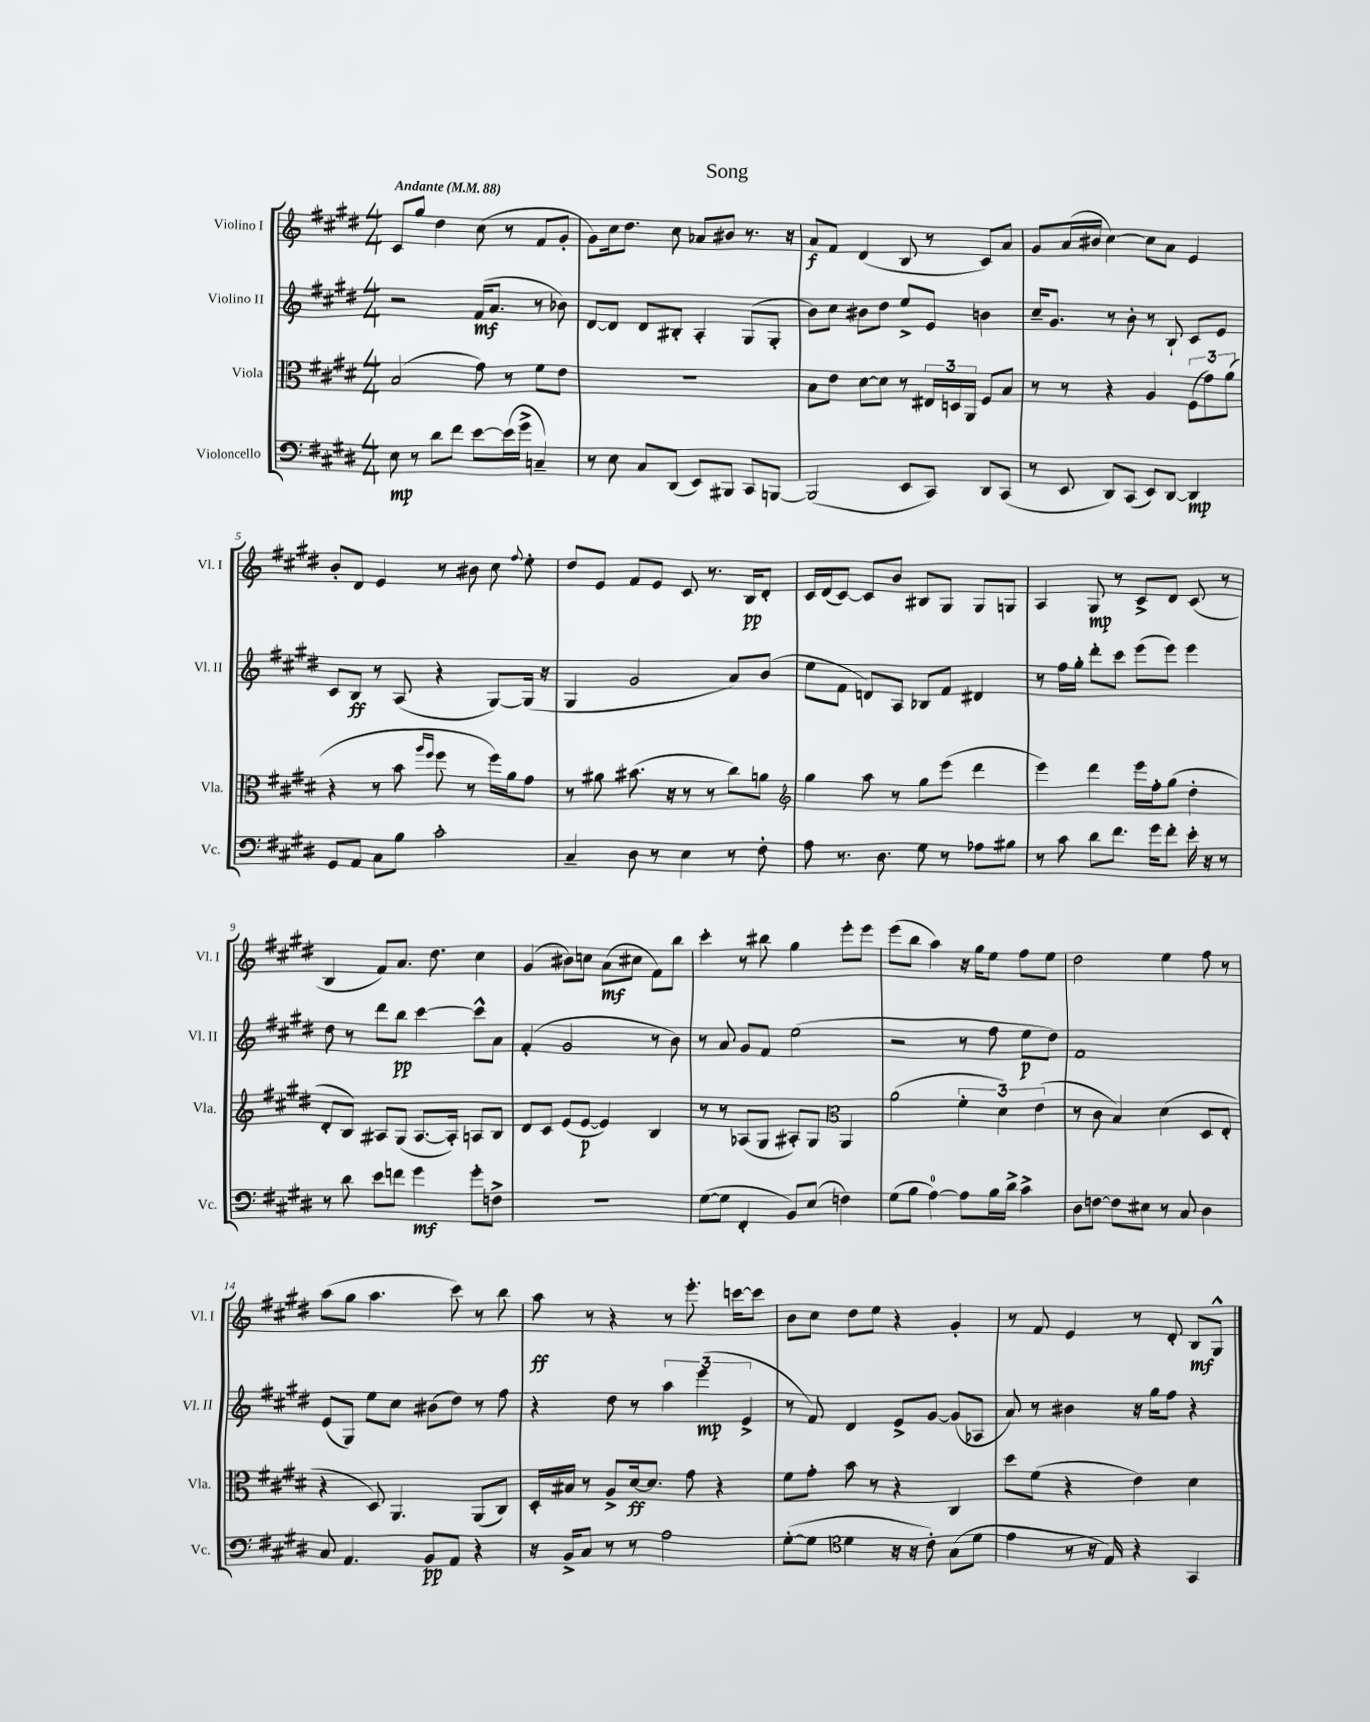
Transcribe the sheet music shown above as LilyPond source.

\header { title = "Song" }
<<
\new StaffGroup <<
\new Staff = "s0" \with { instrumentName = "Violino I" shortInstrumentName = "Vl. I" } {
    \clef treble \key e \major \numericTimeSignature \time 4/4 \tempo "Andante" 4 = 88
    \autoBeamOff cis'8[ gis''8] dis''4 cis''8( r8 fis'8[ gis'8]-. |
    gis'8[) cis''16 dis''8.] cis''8 aes'8[ bis'8] r8. r16 |
    a'8[\f fis'8] dis'4( b8 r8 cis'8[) a'8] |
    gis'8[ a'16( bis'16] cis''4~) cis''8[ a'8] e'4 |
    b'8[-. dis'8] e'4 r8 bis'8 cis''8 \appoggiatura { fis''8 } e''8-. |
    dis''8[ e'8] fis'8[ e'8] cis'8 r8. b16[\pp dis'8]-. |
    cis'16[ dis'16( cis'8]~) cis'8[ b'8] bis8[ gis8] gis8[ g8] |
    a4 gis8\mp r8 cis'8[-> dis'8] cis'8( r8 |
    b4 fis'8[) a'8.] dis''8. cis''4 |
    gis'4( bis'8[) c''8] a'8[\mf( cis''8] fis'8[) b''8] |
    cis'''4-. r8 bis''8 gis''4 e'''8[-. e'''8] |
    e'''8[( b''8] a''4) r16 gis''16[ e''8] fis''8[ e''8] |
    dis''2 e''4 fis''8 r8 |
    a''8[( gis''8] a''4. cis'''8) r8 b''8 |
    a''8\ff r8 r4 r8 e'''8.-. c'''16[~ c'''8] |
    b'8[ cis''8] dis''8[ e''8] r4 gis'4-. |
    r8 fis'8 e'4 r8 dis'8-. b8[\mf gis8]-^ \bar "|." |
}
\new Staff = "s1" \with { instrumentName = "Violino II" shortInstrumentName = "Vl. II" } {
    \clef treble \key e \major \numericTimeSignature \time 4/4
    \autoBeamOff r2 fis'16[\mf( a'8.] r8 bes'8) |
    dis'8[~ dis'8] dis'8[ bis8]-. a4-. gis8[( gis8]-. |
    b'8[) cis''8] bis'8[ dis''8] e''8[-> e'8] b'4 |
    cis''16[-- gis'8.] r8 b'8-. r8 b8-! cis'8[ e'8] |
    cis'8[ b8]\ff r8 a8( r4 gis8[~) gis16]( r16 |
    gis4 gis'2 a'8[) b'8]( |
    e''8[ fis'8] d'8[) a8] bes8[ fis'8] dis'4 |
    r8 fis''16[ gis''16]-. dis'''8[-. cis'''8] e'''8[( e'''8]) e'''4 |
    dis''8 r8 dis'''8[ b''8]\pp cis'''4~ cis'''8[-^ a'8] |
    fis'4-.( gis'2 r8 b'8) |
    r8 a'8 gis'8[ fis'8] e''2( |
    r2 r8 fis''8 e''8[\p dis''8]) |
    fis'1 |
    e'8[( gis8]) e''8[ cis''8] bis'8[( dis''8]) r8 fis''8 |
    r4 dis''8 r8 \tuplet 3/2 { a''4 e'''4\mp( e'4-> } |
    r8 fis'8) dis'4 e'8[-> gis'8]~ gis'8[( aes8] |
    a'8) r8 bis'4 r16 gis''16[ fis''8] r4 \bar "|." |
}
\new Staff = "s2" \with { instrumentName = "Viola" shortInstrumentName = "Vla." } {
    \clef alto \key e \major \numericTimeSignature \time 4/4
    \autoBeamOff b2( gis'8) r8 fis'8[ e'8] |
    R1 |
    b8[ e'8] dis'8[~ dis'8] r8 \tuplet 3/2 { eis16[ d16 a,16] } fis8[ b8] |
    r8 r8 r4 a4 \tuplet 3/2 { fis8[( gis'8) a'8]( } |
    r4 r8 b'8 \grace { a''16[ fis''16] } fis''8 r8 fis''16[) a'16 gis'8] |
    r8 ais'8 bis'8.( r16 r8 r8 cis''8[) a'8] |
    \clef treble gis''4 a''8 r8 gis''8[ e'''8]( dis'''4 |
    e'''4) dis'''4 e'''16[ fis''16-. gis''8]( dis''4-. |
    dis'8[-. b8]) ais8[ gis8]( ais8.[~ ais16]-.) a8[ b8] |
    dis'8[ cis'8] e'8[( e'8]~\p e'4) b4 |
    r8 r8 aes8[( gis8] ais8[-.) gis8] \clef alto a,4 |
    a'2( \tuplet 3/2 { fis'4-. dis'4) e'4( } |
    r8 cis'8 b4) dis'4( dis8[ e8]-. |
    r4 dis8) a,4. a,8[( cis8]) |
    dis16[-. bis16] r8 a8[-> dis'16~\ff dis'8.] gis'8 r4 |
    fis'8[ gis'8]-. b'8 r8 r4 cis4 |
    dis''8[ fis'8]( r4 e'4) dis'4 \bar "|." |
}
\new Staff = "s3" \with { instrumentName = "Violoncello" shortInstrumentName = "Vc." } {
    \clef bass \key e \major \numericTimeSignature \time 4/4
    \autoBeamOff e8\mp r8 dis'8[ fis'8] e'8[~ e'16( gis'16]-> c4--) |
    r8 e8 cis8[ dis,8]( e,8[) bis,,8] cis,8[ b,,8]~ |
    b,,2( e,8[ cis,8]) dis,8[ cis,8]( |
    r8 e,8 dis,8[) cis,8]( e,8[) dis,8]~ dis,4\mp |
    gis,8[ a,8] cis8[ b8] cis'2-. |
    cis4-- dis8 r8 e4 r8 fis8-. |
    a8 r8. dis8. gis8 r8 aes8[ bis8] |
    r8 cis'8 dis'8[ fis'8.] gis'16[ fis'8]-. e'16-. r16 r8 |
    r8 dis'8 e'8[ f'8] gis'4\mf gis'8[-. f8]-> |
    R1 |
    gis8[~( gis8] fis,4-. b,8[) e8]( f4) |
    gis8[( b8] a4-0~) a8[ b16 dis'16]-> cis'4-> |
    dis8[ f8]~ f8[ eis8] r8 cis8 dis4 |
    cis8 a,4. b,8[\pp a,8] r4 |
    r16 b,16[-> cis8] r8 r8 a2 |
    gis8[~-.( gis8] \clef tenor dis'4 r16 r16 cis'8-.) gis8[( dis'8] |
    e'4 r8 r16 e16) r4 gis,4 \bar "|." |
}
>>
>>
